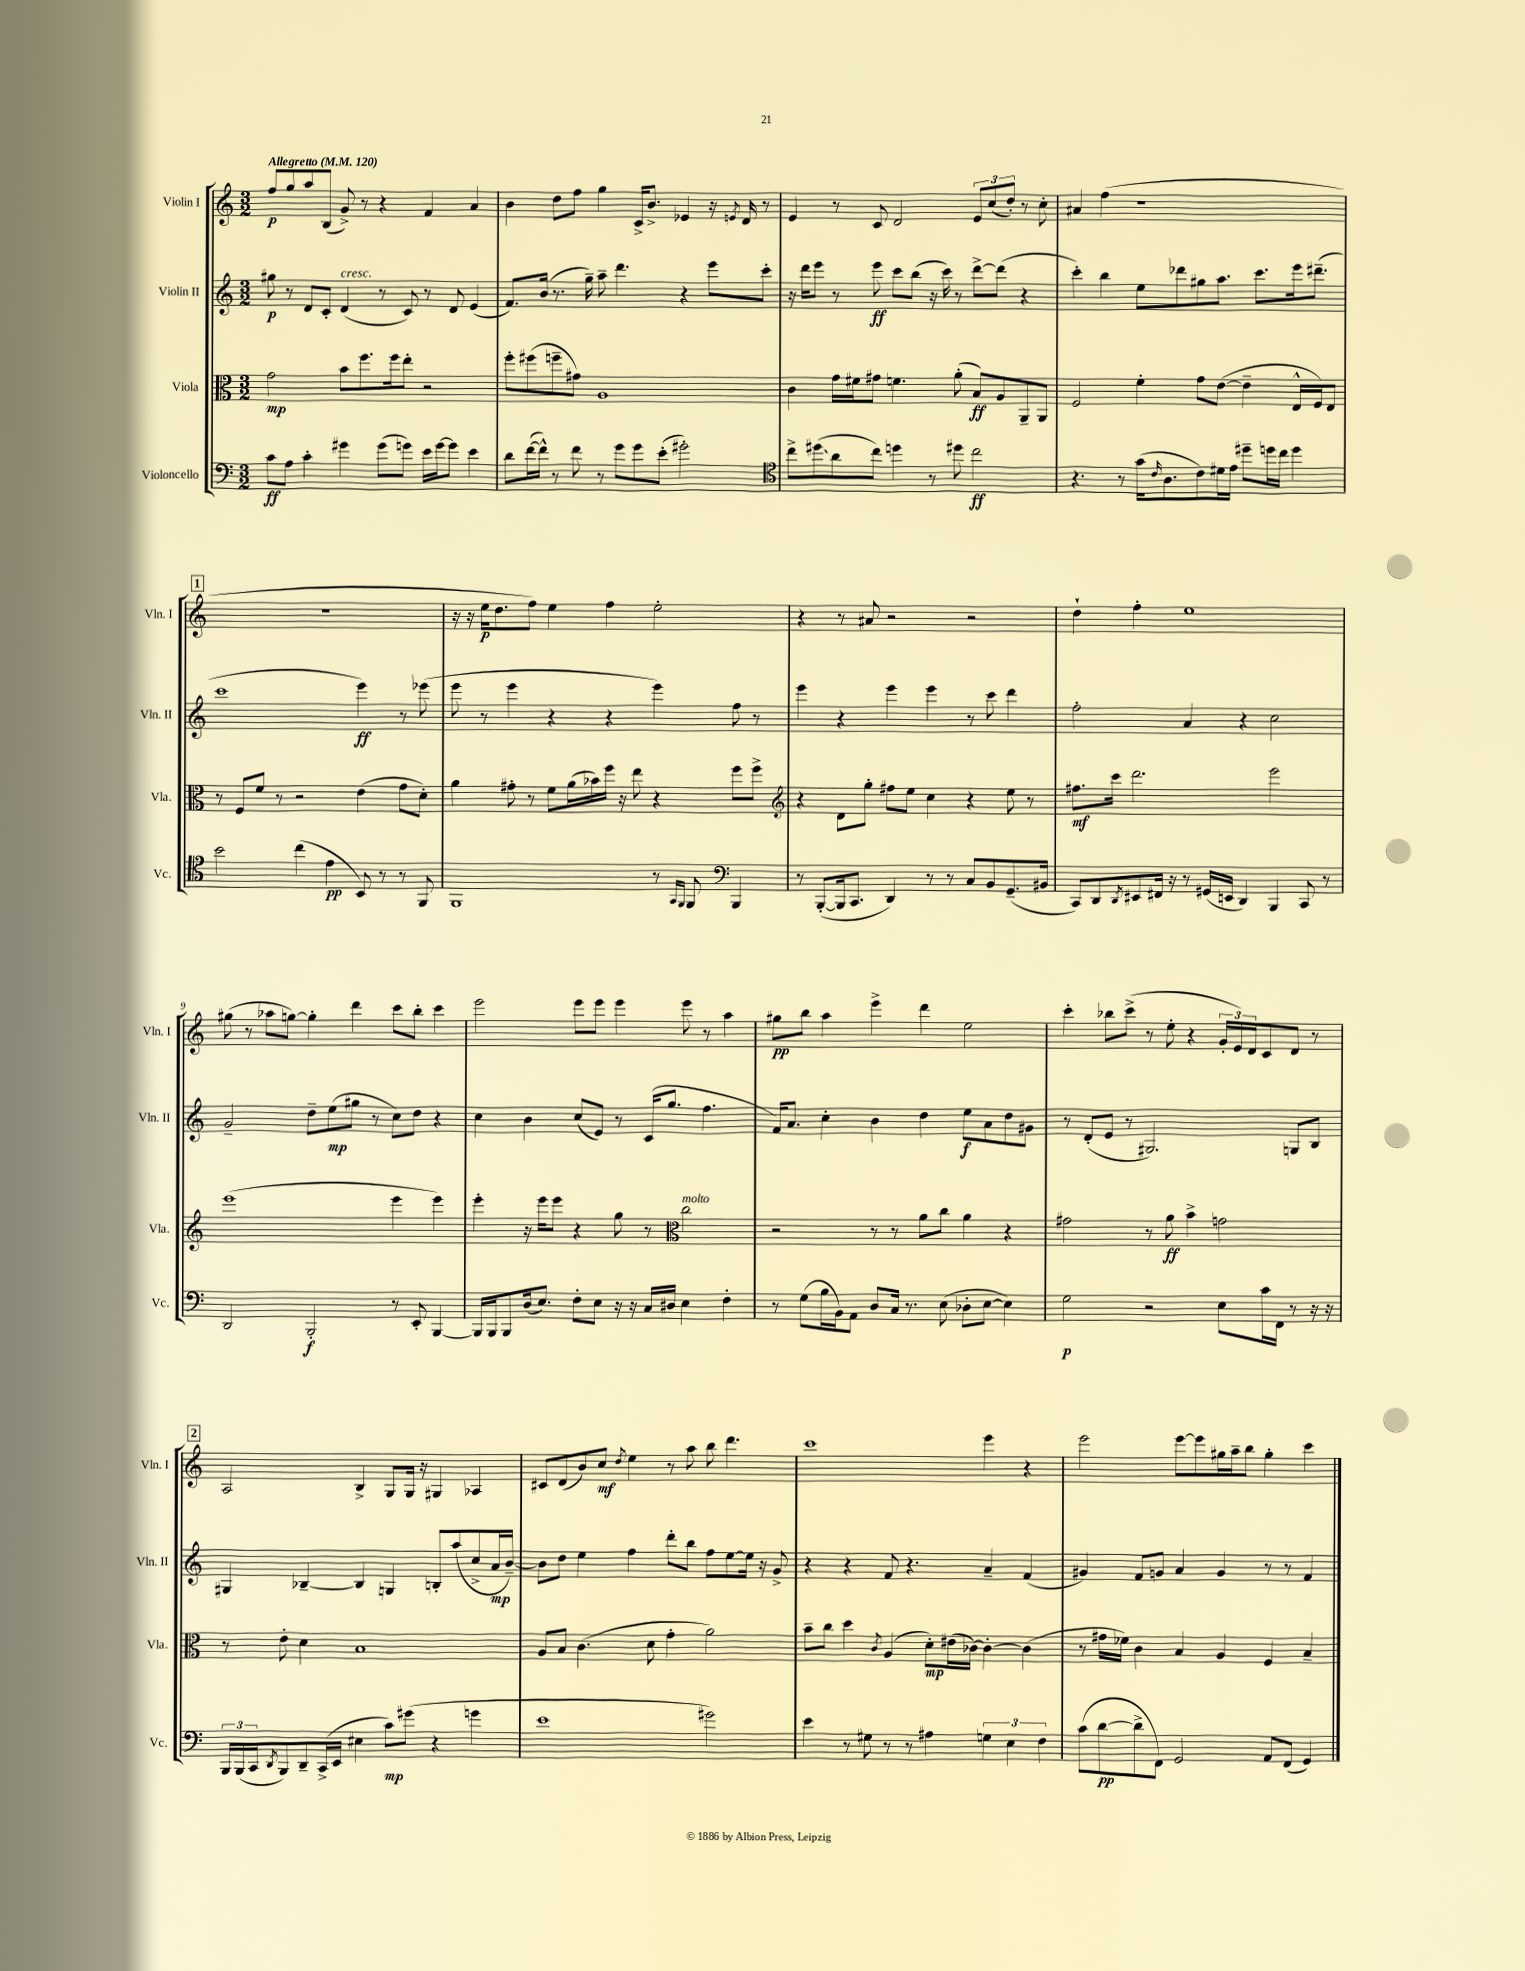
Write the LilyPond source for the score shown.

<<
\new StaffGroup <<
\new Staff = "s0" \with { instrumentName = "Violin I" shortInstrumentName = "Vln. I" } {
    \clef treble \key c \major \numericTimeSignature \time 3/2 \tempo "Allegretto" 4 = 120
    f''8\p g''8 a''8 b8( g'8->) r8 r4 f'4 a'4 |
    b'4 d''8 f''8 g''4 c'16-> b'8.-> ees'4 r16 \acciaccatura { e'8 } d'16 r8 |
    e'4 r8 c'8 d'2 \tuplet 3/2 { e'8 c''8( d''8-.) } r8 c''8-. |
    ais'4 f''4( r1 |
    \mark \markup { \box "1" } R1. |
    r16 r16 e''16\p d''8. f''8) e''4 f''4 e''2-. |
    r4 r8 ais'8 r2 r2 |
    d''4-! f''4-. e''1 |
    gis''8( r8 aes''8 g''8~) g''4-. d'''4 c'''8 b''8-. c'''4 |
    e'''2 e'''8 e'''8 e'''4 e'''8 r8 a''4 |
    gis''8\pp b''8 a''4 e'''4-> d'''4 e''2 |
    c'''4-. bes''8 c'''8->( r8 e''8-. r4 \tuplet 3/2 { g'16-. e'16) d'16 } c'8 d'8 r8 |
    \mark \markup { \box "2" } a2 b4-> g8 g16 r16 gis4 aes4 |
    cis'8 d'8( b'8) c''8\mf \acciaccatura { d''8 } e''4 r8 a''8 b''8 d'''4. |
    c'''1 e'''4 r4 |
    e'''2 e'''8~ e'''8 gis''16 a''16-- b''8 gis''4-. c'''4 \bar "|." |
}
\new Staff = "s1" \with { instrumentName = "Violin II" shortInstrumentName = "Vln. II" } {
    \clef treble \key c \major \numericTimeSignature \time 3/2
    gis''8\p r8 d'8 c'8-. d'4^\markup { \italic "cresc." }( r8 c'8) r8 d'8 e'4( |
    f'8.) b'16( r8. g''16--) a''8-- d'''4. r4 e'''8 c'''8-. |
    r16 d'''16 e'''8 r8 e'''8\ff c'''8 b''8( r16 c'''16) r8 d'''8~-> d'''8( r4 |
    c'''4-.) b''4 e''8 des'''8 gis''8 a''8. c'''8. e'''16 dis'''8.--( |
    \mark \markup { \box "1" } c'''1 e'''4\ff) r8 ees'''8( |
    e'''8 r8 e'''4 r4 r4 e'''4) f''8 r8 |
    e'''4 r4 e'''4 e'''4 r8 c'''8 d'''4 |
    f''2-. a'4 r4 c''2 |
    g'2-- d''8-- e''8\mp( gis''8 r8 c''8) d''8 r4 |
    c''4 b'4 c''8( e'8) r8 c'16( g''8. f''4. |
    f'16) a'8. c''4-. b'4 d''4 e''8\f a'8 d''8 gis'8 |
    r8 d'8-.( e'8 r8 gis2.) g8 b8 |
    \mark \markup { \box "2" } gis4 bes4~-- bes4 g4 b8-. a''8( c''8-> a'16\mp b'16~--) |
    b'8 d''8 e''4 f''4 d'''8-. b''8 f''8 e''8~ e''16 r16 g'8-> |
    r4 r4 f'8 r4. a'4-- f'4( |
    gis'4) f'8 g'8 a'4 g'4 r8 r8 f'4 \bar "|." |
}
\new Staff = "s2" \with { instrumentName = "Viola" shortInstrumentName = "Vla." } {
    \clef alto \key c \major \numericTimeSignature \time 3/2
    g'2\mp b'8 f''8. f''16 e''8-. r2 |
    f''8-. fis''8( f''8-- gis'8) a1 |
    c'4 g'16 fis'16 gis'8 f'4. a'8-.( b8\ff) a8 a,8-- a,8 |
    f2 f'4-. g'8 e'8~( e'4-- e16-^ f16) e8 |
    \mark \markup { \box "1" } r8 f8 f'8 r8 r2 e'4( g'8 d'8-.) |
    a'4 gis'8-. r8 f'8 a'16( bes'16) f''16 r16 e''8 r4 f''8 f''8-> |
    \clef treble r4 d'8 g''8-. fis''8 e''8 c''4 r4 e''8 r8 |
    fis''8.\mf c'''16 d'''2. e'''2 |
    e'''1( e'''4 e'''4) |
    e'''4-. r16 e'''16 e'''8 r4 g''8 r8 \clef alto c''2^\markup { \italic "molto" } |
    r2 r8 r8 a'8 c''8 a'4 r4 |
    gis'2 r8 a'8\ff b'4-> g'2 |
    \mark \markup { \box "2" } r8 e'8-. d'4 b1 |
    a8 b8 c'4.( d'8 g'4-. a'2) |
    b'8-- c''8 d''4 \acciaccatura { c'8 } a4( d'8-.\mp) eis'16( ces'16~) ces'4~-. ces'4( |
    r8 gis'16 fes'16) c'4 b4 a4 f4 b4-- \bar "|." |
}
\new Staff = "s3" \with { instrumentName = "Violoncello" shortInstrumentName = "Vc." } {
    \clef bass \key c \major \numericTimeSignature \time 3/2
    c'8\ff a8 c'4-. gis'4 gis'8( g'8) e'16 g'16~ g'8 e'4 |
    d'8 f'16~( f'16-^) r8 f'8 r8 g'8 g'8 e'8-.( gis'2-.) |
    \clef tenor c''8-> \once \override Glissando.style = #'zigzag dis''8\glissando( a'8 c''8) d''4 r8 dis''8 c''2\ff |
    r4. r8 g'16( \grace { c'16 } a8. c'8) dis'16 e'16 dis''8-- d''16 c''16 d''4 |
    \mark \markup { \box "1" } b'2 c''4( e'4\pp b,8) r8 r8 f,8 |
    f,1 r8 \grace { g,16 f,16 } f,8 \clef bass b,,4 |
    r8 b,,8~-.( b,,16 c,8. d,4) r8 r8 c8 b,8 g,8.--( bis,16 |
    c,8) d,8 \acciaccatura { d,8 } eis,8 fis,16 r16 r8 gis,16( e,16 d,4) b,,4 c,8 r8 |
    d,2 b,,2-.\f r8 e,8-. b,,4~ |
    b,,16 b,,16 b,,8 d16( e8.) f8-. e8 r16 r16 c16 dis16 e4 f4-. |
    r8 g8( b16 b,16) a,8 d8 c16 r8. e8( des8-. e8~ e4) |
    g2\p r2 e8 c'16 f,16 r8 r16 r16 |
    \mark \markup { \box "2" } \tuplet 3/2 { b,,16 b,,16( c,16 } \acciaccatura { d,8 } b,,8) d,8-- c,16->( e,16 eis4 c'8\mp) gis'8( r4 g'4 |
    e'1 gis'2) |
    e'4 r8 gis8 r8 r8 ais4 \tuplet 3/2 { g4 e4 f4 } |
    c'8( d'8~\pp d'8-> f,8) g,2 a,8 f,8( g,4) \bar "|." |
}
>>
>>
